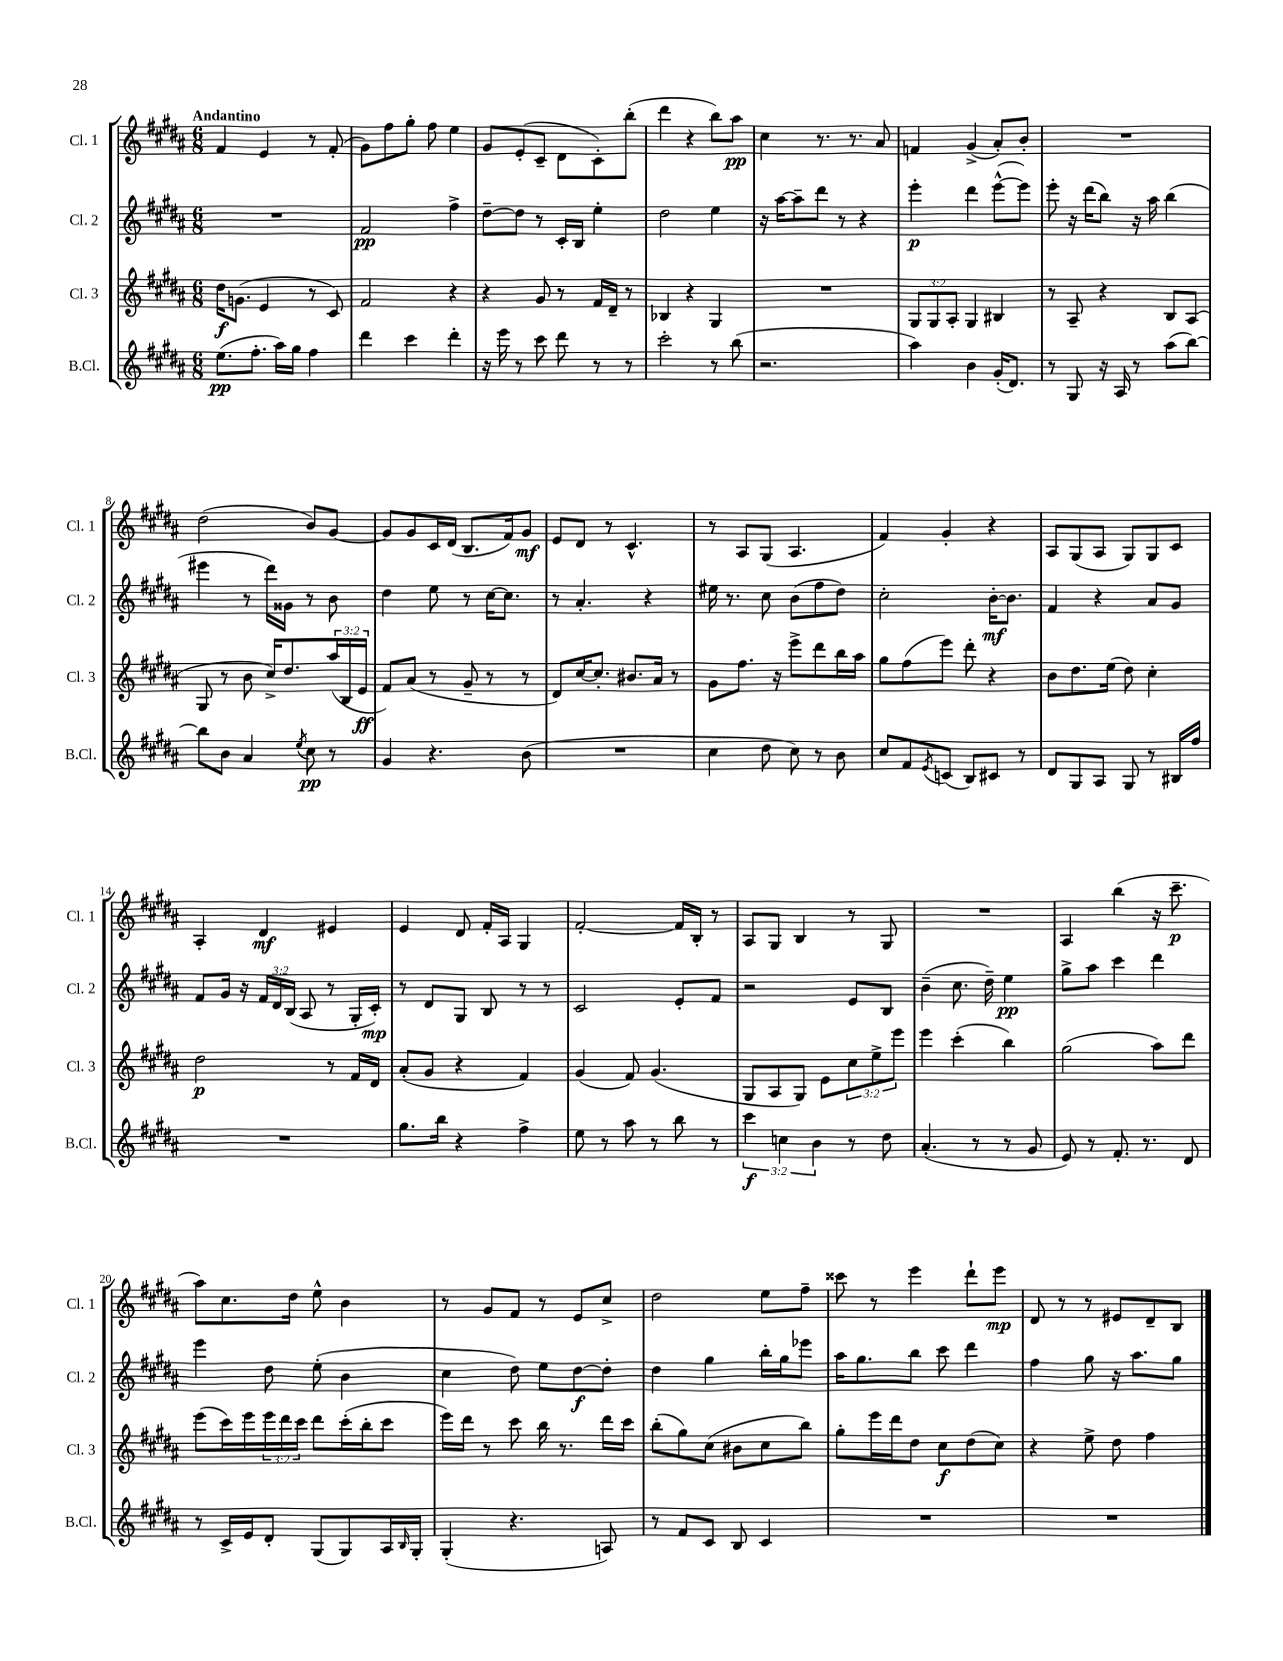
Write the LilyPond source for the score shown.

<<
\new StaffGroup <<
\new Staff = "s0" \with { instrumentName = "Cl. 1" shortInstrumentName = "Cl. 1" } {
    \clef treble \key b \major \numericTimeSignature \time 6/8 \tempo "Andantino"
    fis'4 e'4 r8 fis'8-.( |
    gis'8) fis''8 gis''8-. fis''8 e''4 |
    gis'8 e'8-.( cis'8-- dis'8 cis'8-.) b''8-.( |
    dis'''4 r4 b''8) ais''8\pp |
    cis''4 r8. r8. ais'8 |
    f'4 gis'4->( ais'8-.) b'8-. |
    R2. |
    dis''2( b'8) gis'8~ |
    gis'8 gis'8 cis'16 dis'16( b8. fis'16) gis'8\mf |
    e'8 dis'8 r8 cis'4.-^ |
    r8 ais8 gis8( ais4. |
    fis'4) gis'4-. r4 |
    ais8 gis8( ais8 gis8) gis8 cis'8 |
    ais4-. dis'4\mf eis'4 |
    e'4 dis'8 fis'16-. ais16 gis4 |
    fis'2~-. fis'16 b16-. r8 |
    ais8 gis8 b4 r8 gis8 |
    R2. |
    ais4 b''4( r16 cis'''8.--\p |
    ais''8) cis''8. dis''16 e''8-^ b'4 |
    r8 gis'8 fis'8 r8 e'8 cis''8-> |
    dis''2 e''8 fis''8-- |
    cisis'''8 r8 e'''4 dis'''8-! e'''8\mp |
    dis'8 r8 r8 eis'8 dis'8-- b8 \bar "|." |
}
\new Staff = "s1" \with { instrumentName = "Cl. 2" shortInstrumentName = "Cl. 2" } {
    \clef treble \key b \major \numericTimeSignature \time 6/8 \override Staff.TupletNumber.text = #tuplet-number::calc-fraction-text
    R2. |
    fis'2\pp fis''4-> |
    dis''8~-- dis''8 r8 cis'16-. b16 e''4-. |
    dis''2 e''4 |
    r16 ais''16~ ais''8-- dis'''8 r8 r4 |
    e'''4-.\p dis'''4 e'''8~-^( e'''8) |
    e'''8-. r16 dis'''16( b''8) r16 ais''16 b''4( |
    eis'''4 r8 dis'''16) gisis'16 r8 b'8 |
    dis''4 e''8 r8 cis''16~ cis''8. |
    r8 ais'4.-. r4 |
    eis''16 r8. cis''8 b'8( fis''8 dis''8) |
    cis''2-. b'16~-.\mf b'8. |
    fis'4 r4 ais'8 gis'8 |
    fis'8 gis'16 r16 \tuplet 3/2 { fis'16 dis'16 b16( } ais8 r8 gis16-. cis'16-.\mp) |
    r8 dis'8 gis8 b8 r8 r8 |
    cis'2 e'8-. fis'8 |
    r2 e'8 b8 |
    b'4--( cis''8. dis''16--) e''4\pp |
    gis''8-> ais''8 cis'''4 dis'''4 |
    e'''4 dis''8 e''8-.( b'4 |
    cis''4 dis''8) e''8 dis''8~\f dis''8-. |
    dis''4 gis''4 b''16-. gis''16 ees'''8 |
    ais''16 gis''8. b''8 cis'''8 dis'''4 |
    fis''4 gis''8 r16 ais''8. gis''8 \bar "|." |
}
\new Staff = "s2" \with { instrumentName = "Cl. 3" shortInstrumentName = "Cl. 3" } {
    \clef treble \key b \major \numericTimeSignature \time 6/8 \override Staff.TupletNumber.text = #tuplet-number::calc-fraction-text
    dis''16\f g'8.( e'4 r8 cis'8) |
    fis'2 r4 |
    r4 gis'8 r8 fis'16 dis'16-- r8 |
    bes4 r4 gis4 |
    R2. |
    \tuplet 3/2 { gis8 gis8 ais8-. } gis4 bis4 |
    r8 ais8-- r4 b8 ais8( |
    gis8 r8 b'8 cis''16->) dis''8. \tuplet 3/2 { ais''16( b16 e'16\ff } |
    fis'8) ais'8( r8 gis'8-- r8 r8 |
    dis'8) cis''16~ cis''8.-. bis'8. ais'16 r8 |
    gis'8 fis''8. r16 e'''8-> dis'''8 b''16 ais''16 |
    gis''8 fis''8( e'''8) dis'''8-. r4 |
    b'8 dis''8. e''16( dis''8) cis''4-. |
    dis''2\p r8 fis'16 dis'16 |
    ais'8-.( gis'8 r4 fis'4) |
    gis'4( fis'8) gis'4.( |
    gis8 ais8 gis8) e'8 \tuplet 3/2 { cis''8 e''8-> e'''8 } |
    e'''4 cis'''4-.( b''4) |
    gis''2( ais''8) dis'''8 |
    e'''8( cis'''16) e'''16 \tuplet 3/2 { e'''16 dis'''16 cis'''16 } dis'''8 cis'''16-.( b''16-. cis'''8 |
    e'''16) dis'''16 r8 cis'''8 b''16 r8. dis'''16 cis'''16 |
    b''8-.( gis''8) cis''8( bis'8 cis''8 b''8) |
    gis''8-. e'''16 dis'''16 dis''8 cis''8\f dis''8( cis''8) |
    r4 e''8-> dis''8 fis''4 \bar "|." |
}
\new Staff = "s3" \with { instrumentName = "B.Cl." shortInstrumentName = "B.Cl." } {
    \clef treble \key b \major \numericTimeSignature \time 6/8 \override Staff.TupletNumber.text = #tuplet-number::calc-fraction-text
    e''8.\pp( fis''8.-. ais''16) gis''16 fis''4 |
    dis'''4 cis'''4 dis'''4-. |
    r16 e'''16 r8 cis'''8 dis'''8 r8 r8 |
    cis'''2-. r8 b''8( |
    r2. |
    ais''4) b'4 gis'16-.( dis'8.) |
    r8 gis8 r16 ais16 r8 ais''8( b''8~) |
    b''8 b'8 ais'4 \acciaccatura { e''8 } cis''8\pp r8 |
    gis'4 r4. b'8( |
    R2. |
    cis''4 dis''8 cis''8) r8 b'8 |
    cis''8 fis'8 \acciaccatura { e'8 } c'8( b8) cis'8 r8 |
    dis'8 gis8 ais8 gis8 r8 bis16 fis''16 |
    R2. |
    gis''8. b''16 r4 fis''4-> |
    e''8 r8 ais''8 r8 b''8 r8 |
    \tuplet 3/2 { cis'''4\f c''4 b'4 } r8 dis''8 |
    ais'4.-.( r8 r8 gis'8 |
    e'8) r8 fis'8.-. r8. dis'8 |
    r8 cis'16-> e'16 dis'8-. gis8( gis8) ais16 \grace { b16 } gis16-. |
    gis4-.( r4. a8) |
    r8 fis'8 cis'8 b8 cis'4 |
    R2. |
    R2. \bar "|." |
}
>>
>>
